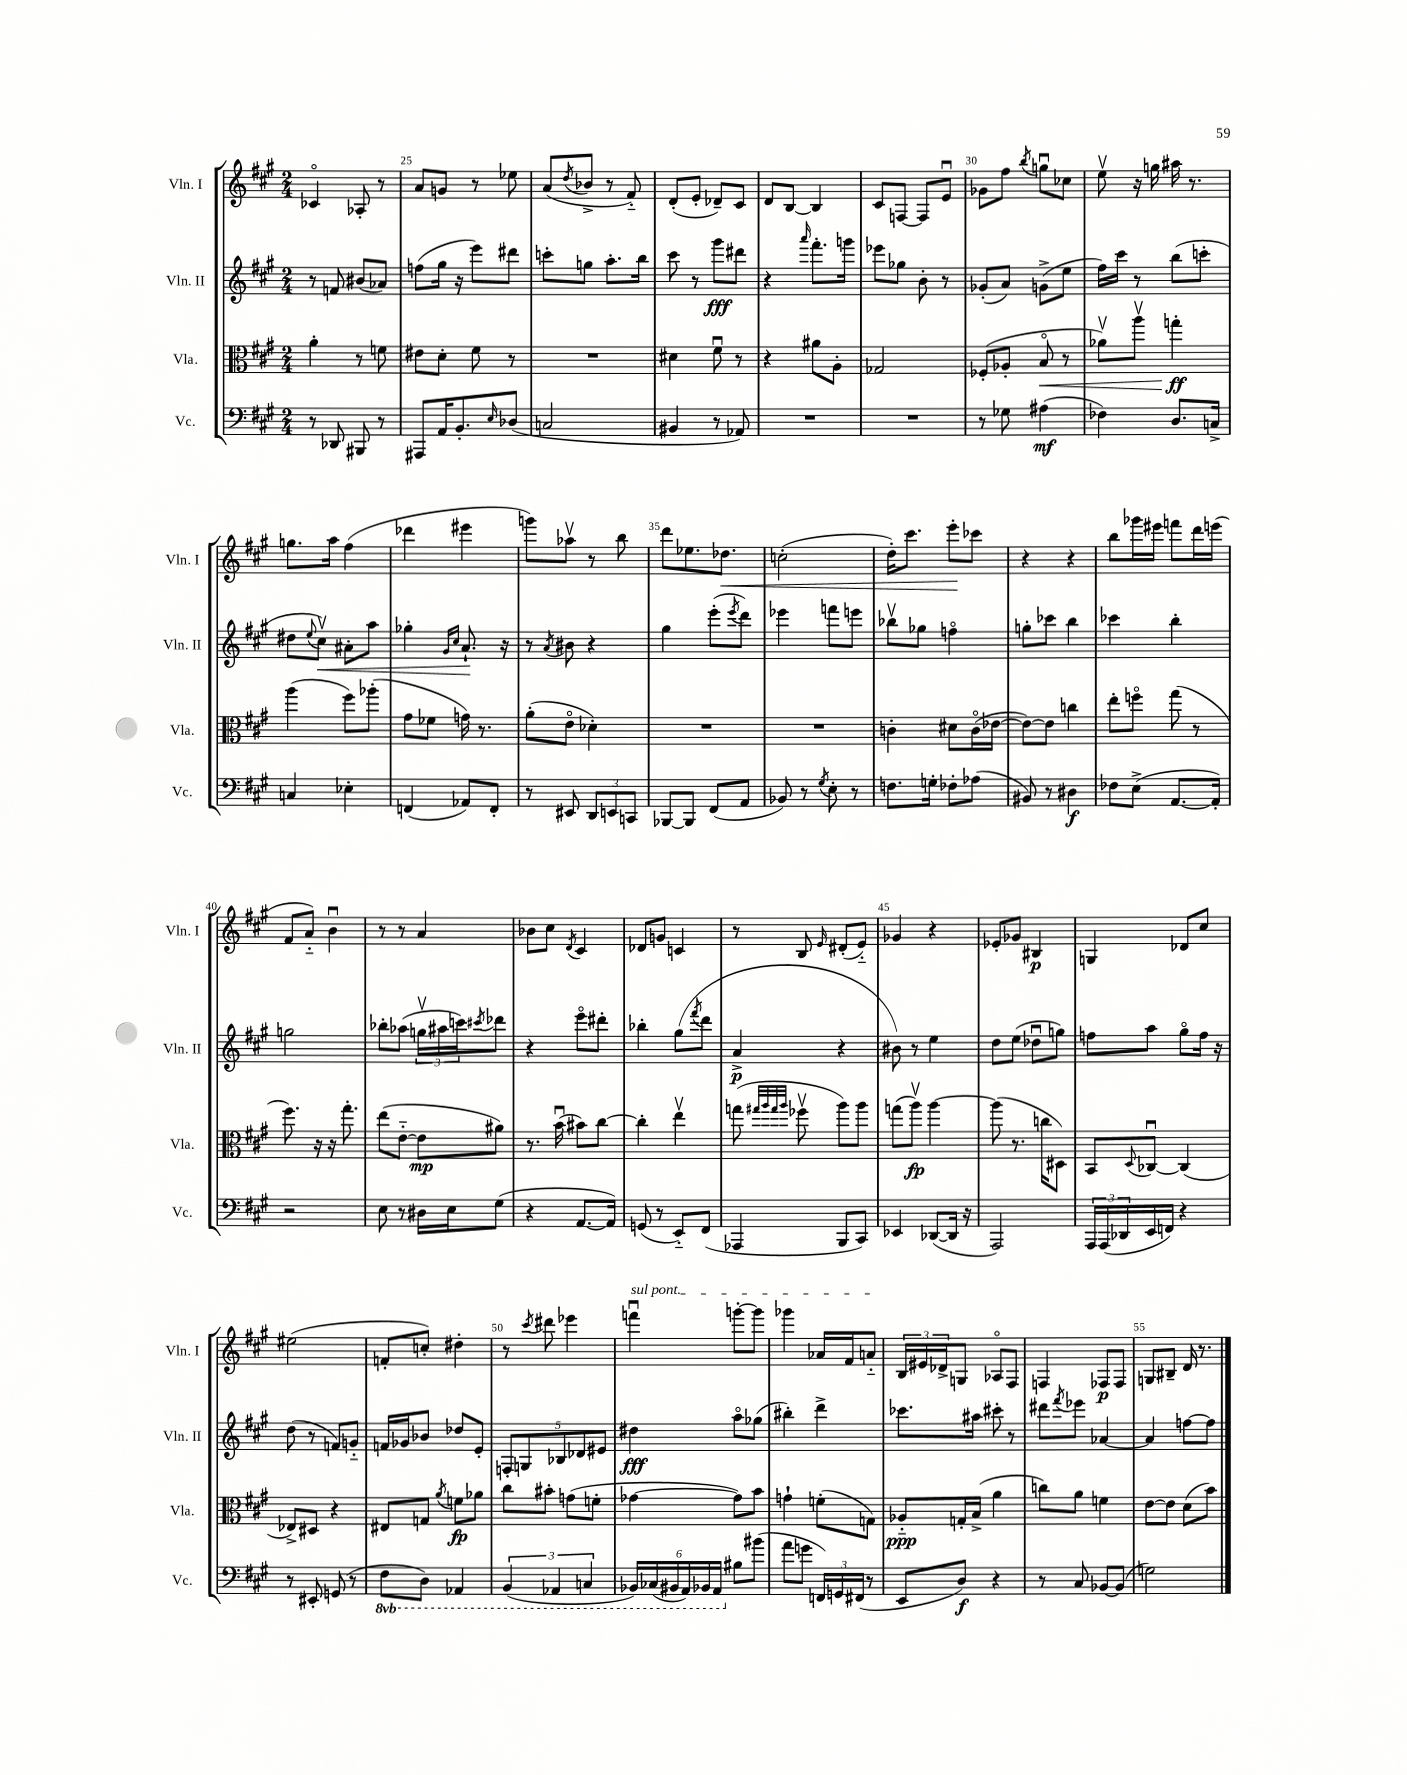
<<
\new StaffGroup <<
\new Staff = "s0" \with { instrumentName = "Vln. I" shortInstrumentName = "Vln. I" } {
    \clef treble \key a \major \numericTimeSignature \time 2/4
    ces'4\flageolet aes8-. r8 |
    a'8 g'8 r8 ees''8 |
    a'8( \acciaccatura { d''8 } bes'8-> r8 fis'8-_) |
    d'8-.( e'8-. des'8--) cis'8 |
    d'8 b8~ b4 |
    cis'8 f8~ f8 e'8\downbow |
    ges'8 fis''8 \acciaccatura { b''8 } g''8\downbow ces''8 |
    e''8\upbow r16 g''16 ais''16 r8. |
    g''8. a''16 fis''4( |
    des'''4 eis'''4 |
    g'''8) aes''8\upbow r8 b''8 |
    d'''8 ees''8. des''8.\< |
    c''2-.( |
    d''16-.) cis'''8. e'''8-.\! ces'''8 |
    r4 r4 |
    b''8 ges'''16 eis'''16 f'''8 d'''16 e'''16( |
    fis'8 a'8-_) b'4\downbow |
    r8 r8 a'4 |
    bes'8 cis''8 \acciaccatura { d'8 } cis'4 |
    des'8 g'8 c'4 |
    r8 b8 \grace { e'16 } dis'8-.( e'8-_) |
    ges'4 r4 |
    ees'8-. ges'8 bis4\p |
    g4 des'8 cis''8 |
    eis''2( |
    f'8-. c''8-.) dis''4-. |
    r8 \acciaccatura { cis'''8 } dis'''8 ees'''4 |
    \once \override TextSpanner.bound-details.left.text = \markup { \italic "sul pont." } f'''4\downbow\startTextSpan g'''8~-. g'''8 |
    ges'''4 aes'16 fis'16 a'8-_\stopTextSpan |
    \tuplet 3/2 { b16 eis'16 des'16-> } g8 aes8\flageolet fis8 |
    f4 fes8\p fes8 |
    g8 bis8-- d'16 r8. \bar "|." |
}
\new Staff = "s1" \with { instrumentName = "Vln. II" shortInstrumentName = "Vln. II" } {
    \clef treble \key a \major \numericTimeSignature \time 2/4
    r8 f'8 bis'8( aes'8) |
    f''8( gis''16 r16 e'''8) dis'''8 |
    c'''8-. g''8 a''8.-. b''16 |
    cis'''8 r8 gis'''8\fff dis'''8 |
    r4 \grace { a'''16 } fis'''8.-. g'''16 |
    ees'''8 ges''8 b'8-. r8 |
    ges'8-.( a'8) g'8->( e''8 |
    fis''16) cis'''16 r8 b''8( c'''8-. |
    dis''8 \appoggiatura { e''8 } cis''8\upbow\<) ais'8-. a''8 |
    ges''4-. \grace { gis'16 cis''16 } a'8.-!\! r16 |
    r8 \acciaccatura { a'8 } bis'8 r4 |
    gis''4 e'''8-.( \acciaccatura { e'''8 } d'''8) |
    ees'''4 f'''8 e'''8 |
    bes''8\upbow ges''8 f''4\flageolet |
    g''8-. ces'''8 b''4 |
    ces'''4 b''4-. |
    g''2 |
    bes''8-. aes''8( \tuplet 3/2 { g''16\upbow ais''16 c'''16) } \acciaccatura { cis'''8 } des'''8 |
    r4 e'''8\flageolet dis'''8-. |
    bes''4-. gis''8( \acciaccatura { fis'''8 } d'''8 |
    a'4->\p r4 |
    bis'8) r8 e''4 |
    d''8 e''8( des''8\downbow g''8) |
    f''8 a''8 gis''8\flageolet f''16 r16 |
    d''8( r8 f'8) g'8-_ |
    f'16 ges'16 bes'8 des''8 e'8-. |
    \tuplet 5/4 { f8-. g8 bes8 des'8 eis'8 } |
    dis''4\fff a''8\flageolet ges''8( |
    bis''4-.) d'''4-> |
    ces'''8. ais''16 cis'''8-. r8 |
    dis'''8 \acciaccatura { fis'''8 } ees'''8 aes'4~ |
    aes'4 f''8~ f''8 \bar "|." |
}
\new Staff = "s2" \with { instrumentName = "Vla." shortInstrumentName = "Vla." } {
    \clef alto \key a \major \numericTimeSignature \time 2/4
    a'4-. r8 f'8 |
    eis'8 d'8-. fis'8 r8 |
    R2 |
    dis'4 fis'8\downbow r8 |
    r4 ais'8 a8-. |
    ges2 |
    fes8-.( aes8-. b8\flageolet\< r8 |
    aes'8\upbow) a''8\upbow g''4-.\ff\! |
    a''4( fis''8) aes''8-.( |
    gis'8 fes'8 g'16) r8. |
    a'8-.( e'8\flageolet des'4-.) |
    R2 |
    R2 |
    c'4-. dis'8 c'16\flageolet( ees'16~ |
    ees'8~) ees'8 c''4 |
    e''8-. f''8\flageolet gis''8( r8 |
    fis''8.) r16 r16 gis''8.-. |
    e''8( e'8~-_ e'8\mp ais'8) |
    r8. b'16\downbow( bis'8) cis''8~ |
    cis''4-. e''4\upbow |
    g''8( \grace { gis''32 a''32 gis''32 a''32 } fes''8\upbow a''8) a''8 |
    g''8( a''8\upbow\fp) a''4~ |
    a''8( r8. c''16 dis8) |
    b,8 \appoggiatura { d8 } ces8~\downbow ces4( |
    ees8->) dis8 r4 |
    eis8 g8 \acciaccatura { a'8 } f'8\fp aes'8 |
    cis''8 bis'8-. g'8( f'8-. |
    ges'4~ ges'8) b'8 |
    g'4-! f'8-.( g8) |
    aes8-_\ppp g16-. b16->( a'4 |
    c''8) a'8 f'4 |
    e'8~ e'8 d'8( b'8) \bar "|." |
}
\new Staff = "s3" \with { instrumentName = "Vc." shortInstrumentName = "Vc." } {
    \clef bass \key a \major \numericTimeSignature \time 2/4 \set Staff.ottavationMarkups = #ottavation-simple-ordinals
    r8 des,8 bis,,8 r8 |
    ais,,8 a,16 b,8.-. \grace { e16 } des8( |
    c2 |
    bis,4 r8 aes,8) |
    R2 |
    R2 |
    r8 ges8 ais4\mf( |
    fes4) d8. c16-> |
    c4 ees4-. |
    f,4( aes,8) f,8-. |
    r8 eis,8 \tuplet 3/2 { d,8 e,8 c,8 } |
    bes,,8~ bes,,8 fis,8( a,8 |
    bes,8) r8 \acciaccatura { gis8 } e8-. r8 |
    f8. g16-. fes8-. aes8( |
    bis,8) r8 dis4\f |
    fes8 e8->( a,8.~ a,16-.) |
    r2 |
    e8 r8 dis16 e16 gis8( |
    r4 a,8.~ a,16) |
    g,8( r8 e,8-_) fis,8( |
    aes,,4 b,,8 cis,8) |
    ees,4 des,8~( des,16 r16 |
    a,,2) |
    \tuplet 3/2 { a,,16 a,,16( des,16 } e,16 f,16) r4 |
    r8 eis,8-. g,8( r8 |
    \ottava #-1 fis,8 d,8) aes,,4 |
    \tuplet 3/2 { b,,4( aes,,4 c,4 } |
    \tuplet 6/4 { bes,,16) ces,16( bis,,16 a,,16) bes,,16 a,,16 \ottava #0 } bis8 bis'8( |
    a'8 g'8 \tuplet 3/2 { f,16) g,16 fis,16( } r8 |
    e,8 d8\f) r4 |
    r8 cis8 bes,8~ bes,8( |
    g2) \bar "|." |
}
>>
>>
\layout { \context { \Score currentBarNumber = #24 \override BarNumber.break-visibility = ##(#f #t #t) barNumberVisibility = #(every-nth-bar-number-visible 5) } }
